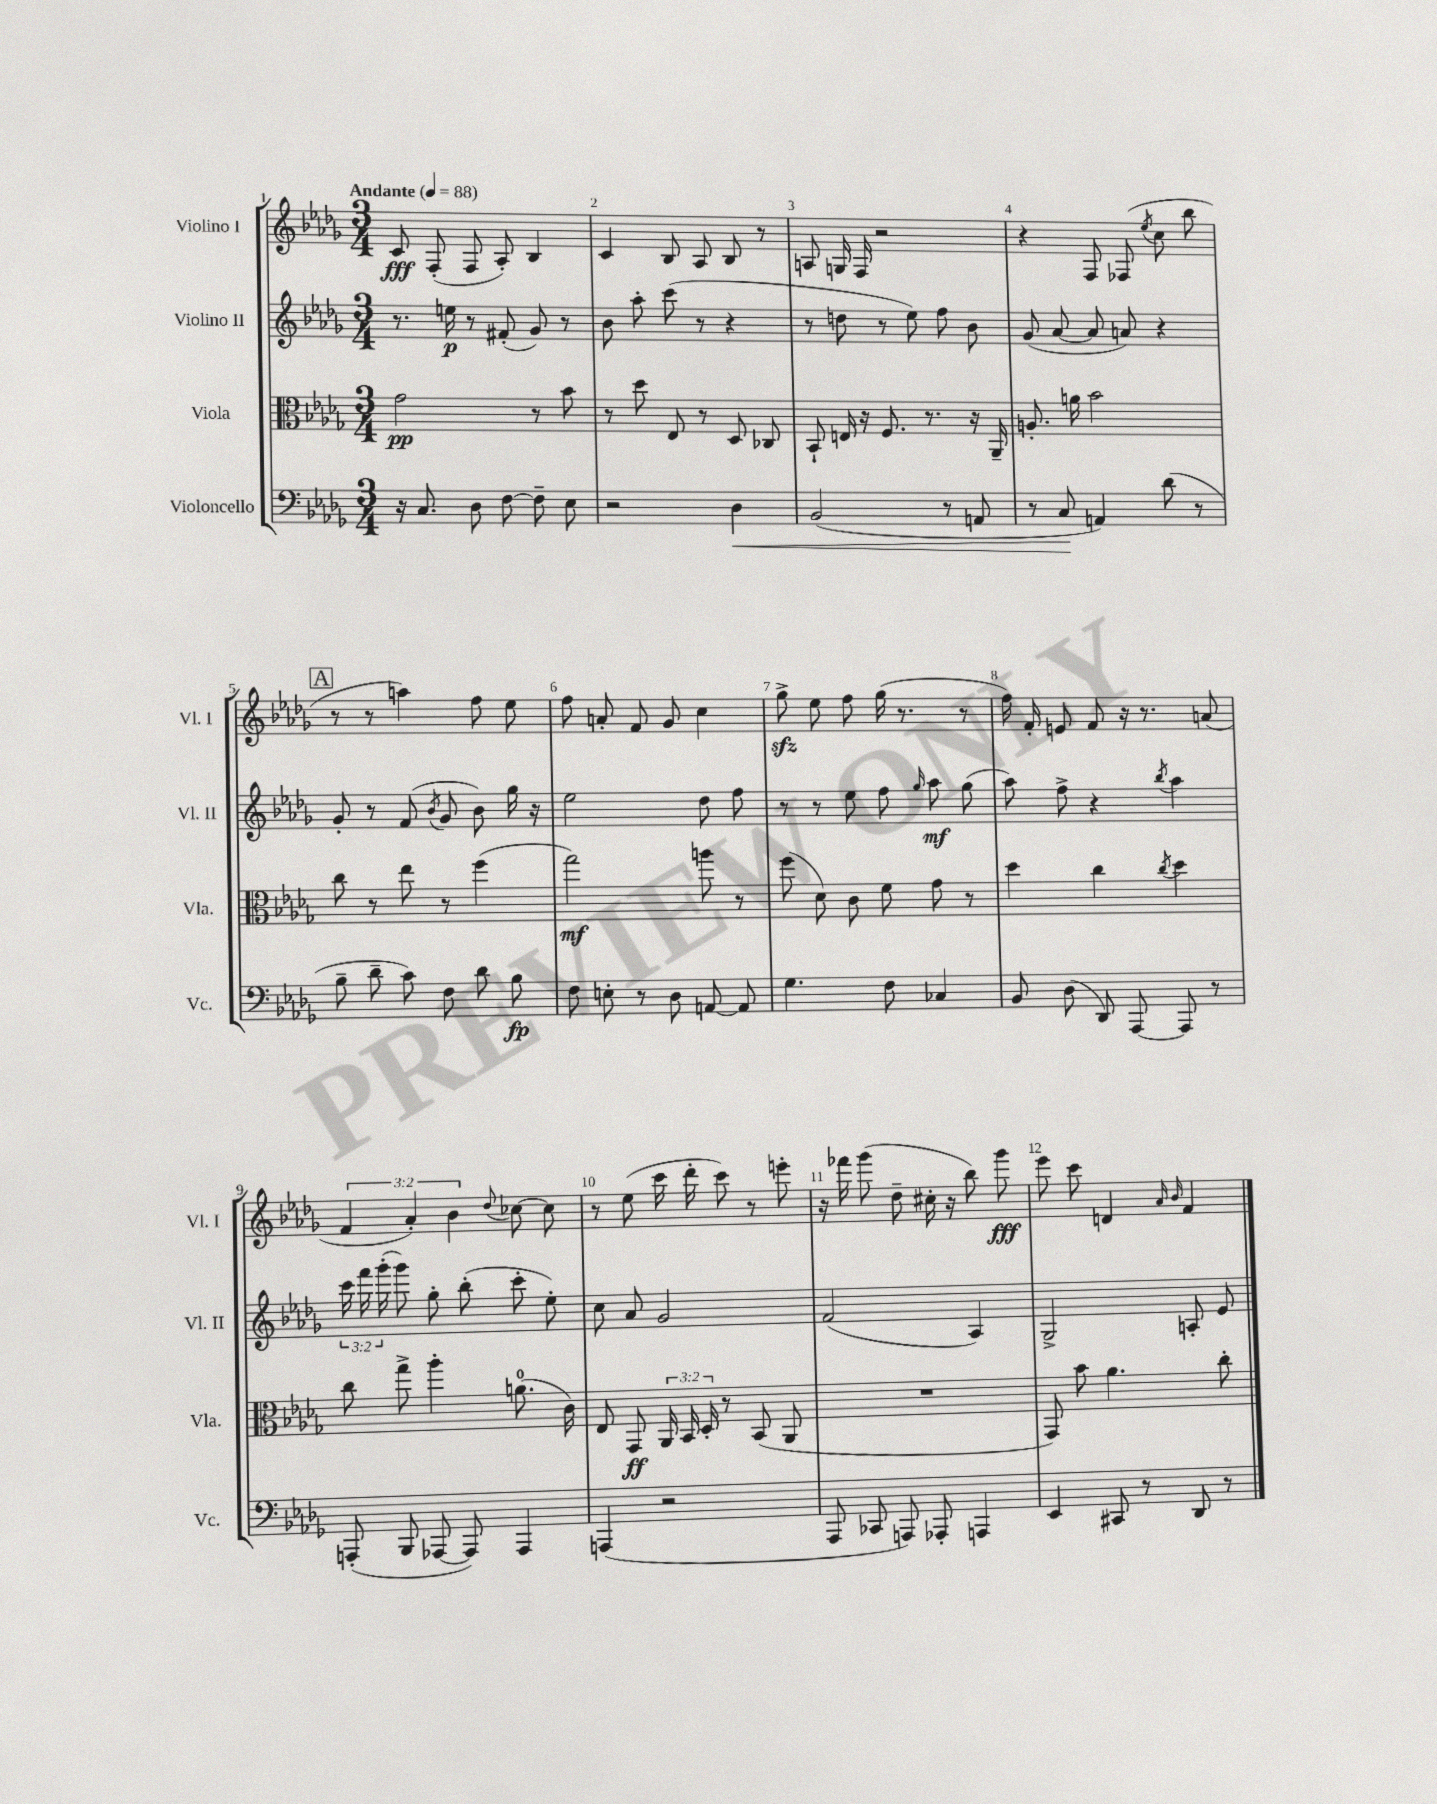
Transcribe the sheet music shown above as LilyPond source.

<<
\new StaffGroup <<
\new Staff = "s0" \with { instrumentName = "Violino I" shortInstrumentName = "Vl. I" } {
    \clef treble \key des \major \numericTimeSignature \time 3/4 \override Staff.TupletNumber.text = #tuplet-number::calc-fraction-text \tempo "Andante" 4 = 88
    \autoBeamOff c'8\fff f8-.( f8 aes8-.) bes4 |
    c'4 bes8 aes8 bes8 r8 |
    a8 g16 f16 r2 |
    r4 f8 fes8( \acciaccatura { ees''8 } c''8 bes''8 |
    \mark \markup { \box "A" } r8 r8 a''4) f''8 ees''8 |
    f''8 a'8-. f'8 ges'8 c''4 |
    ges''8->\sfz ees''8 f''8 ges''16( r8. r8 |
    f''16) f'16-. e'8 f'8 r16 r8. a'8( |
    \tuplet 3/2 { f'4 aes'4-.) bes'4 } \appoggiatura { des''8 } ces''8~ ces''8 |
    r8 ees''8( c'''16 des'''16-. c'''8) r8 e'''8-. |
    r16 fes'''16 ges'''8( des''8-- cis''16-. r16 bes''8) ges'''8\fff |
    ees'''8 c'''8 d'4 \grace { aes'16 bes'16 } f'4 \bar "|." |
}
\new Staff = "s1" \with { instrumentName = "Violino II" shortInstrumentName = "Vl. II" } {
    \clef treble \key des \major \numericTimeSignature \time 3/4 \override Staff.TupletNumber.text = #tuplet-number::calc-fraction-text
    \autoBeamOff r8. e''16\p r8 fis'8-.( ges'8) r8 |
    bes'8 aes''8-. c'''8( r8 r4 |
    r8 d''8 r8 ees''8) f''8 bes'8 |
    ges'8( aes'8~ aes'8 a'8) r4 |
    \mark \markup { \box "A" } ges'8-. r8 f'8( \acciaccatura { bes'8 } ges'8 bes'8) ges''16 r16 |
    ees''2 des''8 f''8 |
    r8 r8 ees''8 f''8 \grace { ges''16 } aes''8\mf ges''8( |
    aes''8) f''8-> r4 \acciaccatura { bes''8 } aes''4 |
    \tuplet 3/2 { c'''16 f'''16 ges'''16-.( } ges'''8) ges''8-. bes''8-.( c'''8-. ees''8-.) |
    c''8 aes'8 ges'2 |
    f'2( aes4) |
    ges2-> a8-. ees'8 \bar "|." |
}
\new Staff = "s2" \with { instrumentName = "Viola" shortInstrumentName = "Vla." } {
    \clef alto \key des \major \numericTimeSignature \time 3/4 \override Staff.TupletNumber.text = #tuplet-number::calc-fraction-text
    \autoBeamOff ges'2\pp r8 bes'8 |
    r8 des''8 ees8 r8 des8 ces8 |
    bes,8-! e16 r16 f8. r8. r16 aes,16-- |
    a8.-. a'16 bes'2 |
    \mark \markup { \box "A" } c''8 r8 ees''8 r8 f''4( |
    ges''2\mf) a''8 r8 |
    f''8( des'8) c'8 f'8 ges'8 r8 |
    des''4 c''4 \acciaccatura { c''8 } des''4 |
    c''8 ges''8-> aes''4-. a'8.-0( c'16) |
    ees8 ges,8\ff \tuplet 3/2 { aes,16 bes,16 des16-. } r8 bes,8( aes,8 |
    R2. |
    ges,8) bes'8 aes'4. c''8-. \bar "|." |
}
\new Staff = "s3" \with { instrumentName = "Violoncello" shortInstrumentName = "Vc." } {
    \clef bass \key des \major \numericTimeSignature \time 3/4
    \autoBeamOff r16 c8. des8 f8~ f8-- ees8 |
    r2 des4\< |
    bes,2( r8 a,8 |
    r8 c8\! a,4) des'8( r8 |
    \mark \markup { \box "A" } bes8-- des'8-- c'8) f8 des'8 bes8\fp |
    f8 e8-. r8 des8 a,8~ a,8 |
    ges4. f8 ces4 |
    bes,8 des8( des,8) aes,,8~ aes,,8 r8 |
    a,,8-.( bes,,8 aes,,8~ aes,,8) aes,,4 |
    a,,4( r2 |
    aes,,8 ces,8 a,,8) aes,,8-. a,,4 |
    ees,4 cis,8 r8 des,8 r8 \bar "|." |
}
>>
>>
\layout { \context { \Score \override BarNumber.break-visibility = ##(#f #t #t) barNumberVisibility = #all-bar-numbers-visible } }
